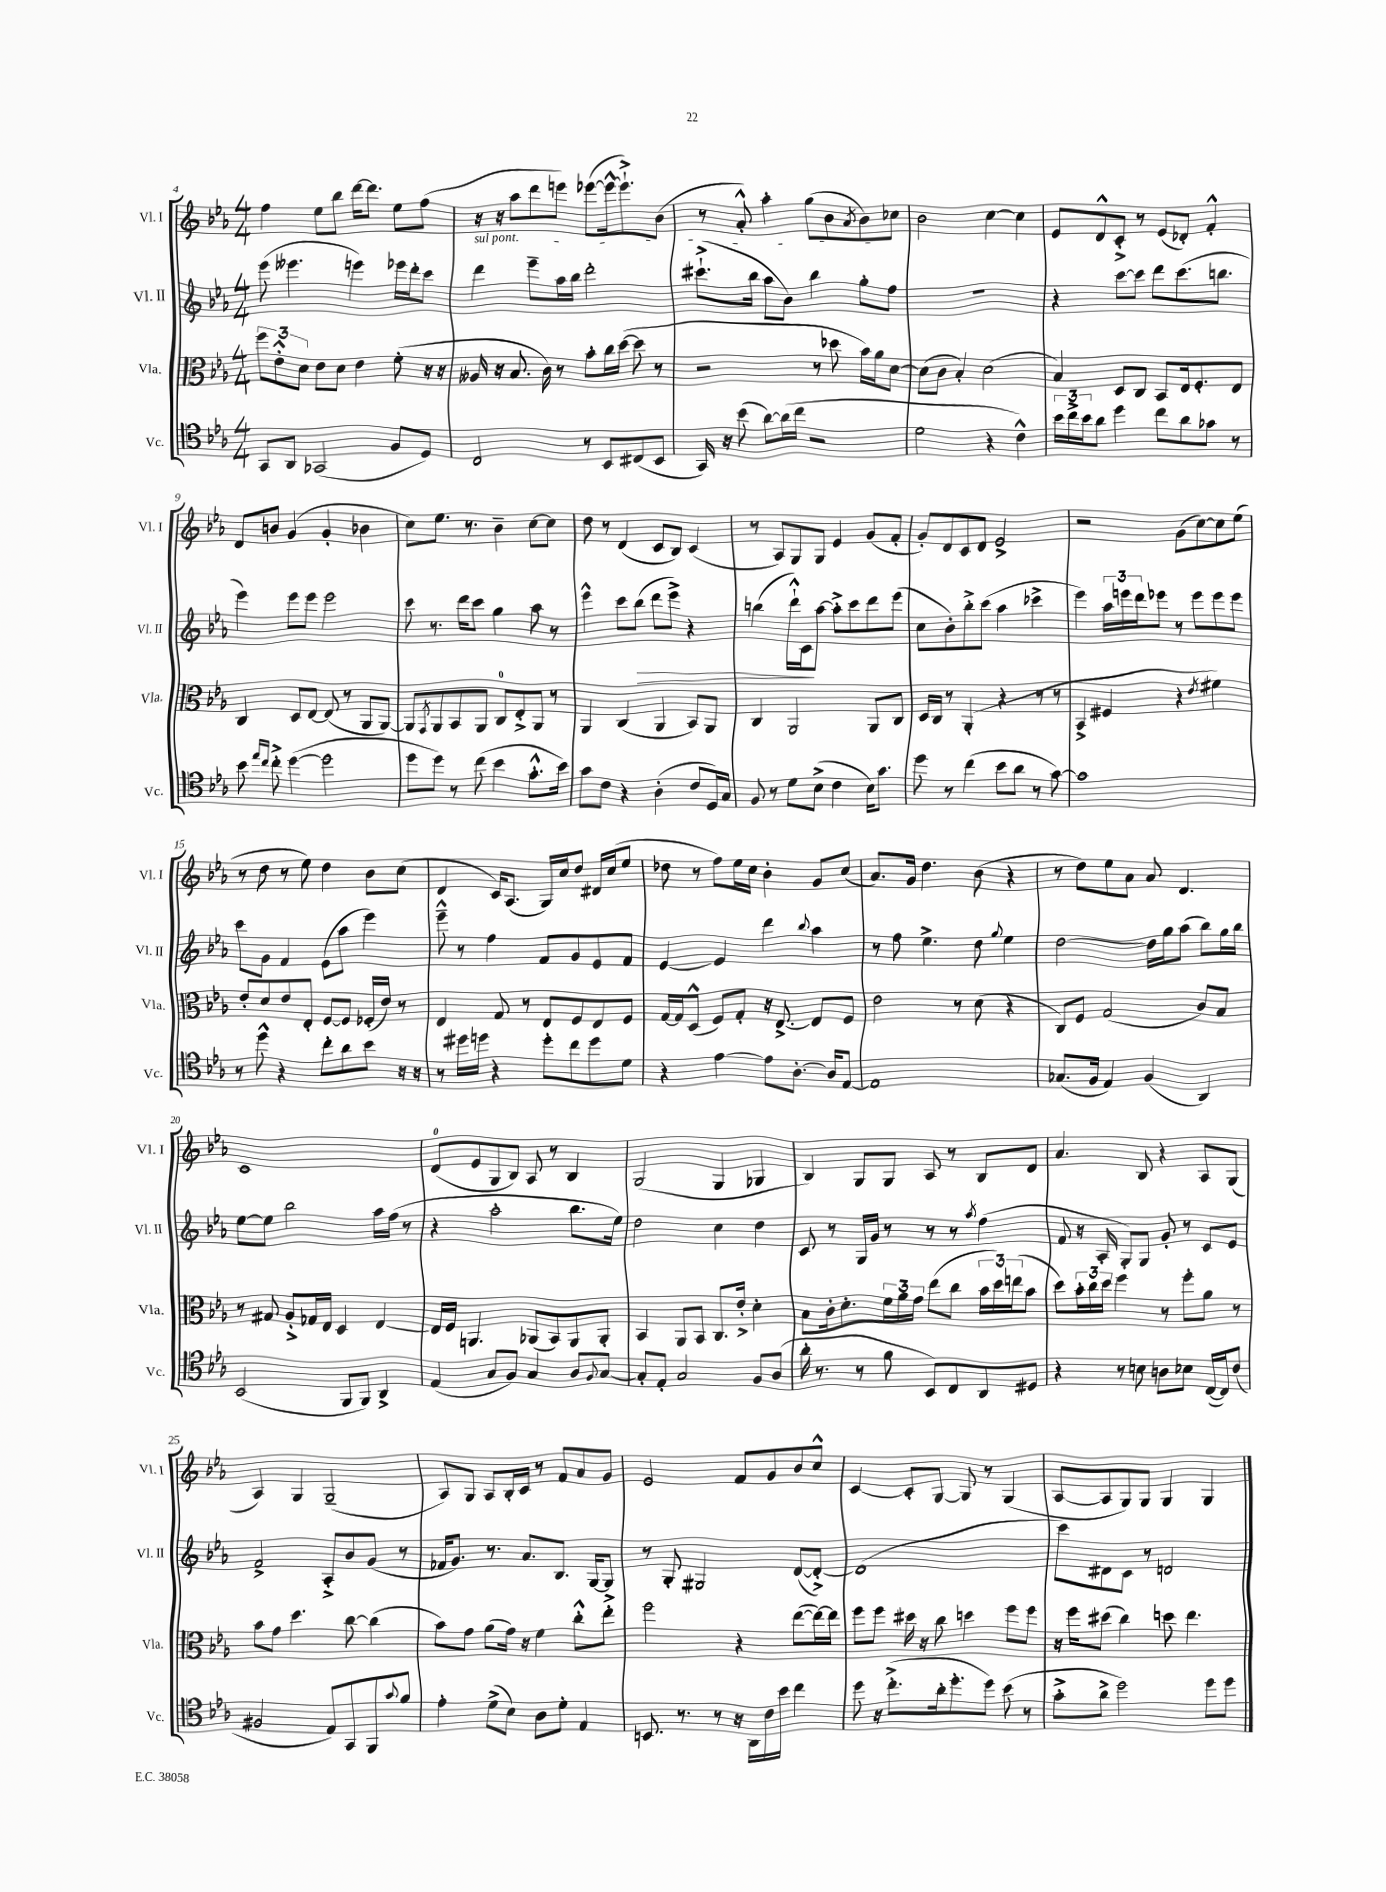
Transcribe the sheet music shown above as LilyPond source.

<<
\new StaffGroup <<
\new Staff = "s0" \with { instrumentName = "Vl. I" shortInstrumentName = "Vl. I" } {
    \clef treble \key ees \major \numericTimeSignature \time 4/4
    f''4 ees''8 bes''8 d'''16~ d'''8. ees''8 f''8( |
    r16 r16 aes''8 d'''8 e'''8) ees'''8~( ees'''16~-^ ees'''8.-!->) bes'8( |
    r8 aes'8-.-^) aes''4-. g''8( bes'8 \acciaccatura { aes'8 } bes'8) ces''8 |
    bes'2 c''4~ c''4 |
    ees'8 d'8-^ c'8-.-> r8 ees'8( des'8-.) f'4-.-^ |
    d'8 b'8 g'4( g'4-. bes'4 |
    c''8) ees''8. r8. bes'4-- c''8~ c''8 |
    d''8 r8 d'4( c'8 bes8) c'4( |
    r8 aes8) g8 g8 ees'4 g'8( f'8-. |
    g'8-.) d'8 c'8 d'8 ees'2-> |
    r2 g'8( c''8~) c''8 ees''8( |
    r8 d''8 r8 ees''8) d''4 bes'8 c''8( |
    d'4 c'16) aes8.( g16) c''16 d''8 dis'16 c''16( ees''8 |
    des''8 r8 f''8) ees''16 c''16 bes'4-. g'8 c''8( |
    aes'8.) g'16 d''4. bes'8( r4 |
    r8 d''8) ees''8 aes'8 aes'8 d'4. |
    c'1 |
    d'8-0( ees'8 g8 bes8) aes8 r8 bes4 |
    g2( g4 ges4 |
    bes4) g8 g8 aes8 r8 bes8 d'8 |
    aes'4. bes8 r4 aes8 g8( |
    aes4) g4 g2--( |
    aes8) g8 aes8 bes16-. c'16 r8 f'8 aes'8 g'8 |
    ees'2 f'8 g'8 bes'8 c''8-^ |
    c'4~ c'8-. g8~ g8 r8 g4( |
    aes8~ aes8 g8) g8 g4 g4 \bar "|." |
}
\new Staff = "s1" \with { instrumentName = "Vl. II" shortInstrumentName = "Vl. II" } {
    \clef treble \key ees \major \numericTimeSignature \time 4/4
    ees'''8( eeses'''4. e'''4) ees'''16 d'''16-. c'''8 |
    \once \override TextSpanner.bound-details.left.text = \markup { \italic "sul pont." } d'''4\startTextSpan ees'''8-- aes''16 bes''16 d'''2-. |
    cis'''8.-!->( bes''16 aes''8 bes'8) bes''4 g''8-. f''8\stopTextSpan |
    R1 |
    r4 c'''8~ c'''8 d'''8 c'''8.( b''8. |
    ees'''4) ees'''8 ees'''8 ees'''2 |
    c'''8 r8. d'''16 c'''8 g''4 aes''8 r8 |
    ees'''4-^ c'''8 bes''8\>( d'''8 ees'''8->) r4 |
    b''4( d'''16-!-^) c'16\! aes''8~ aes''8-.-> c'''8 d'''8 ees'''8( |
    c''8 bes'8-.) bes''8-.-> c'''8( aes''4 ces'''4-> |
    ees'''4) \tuplet 3/2 { aes''16 e'''16 d'''16 } ees'''8 r8 ees'''8 ees'''8 ees'''8 |
    c'''8 g'8 f'4 ees'8( aes''8 ees'''4) |
    ees'''8---^ r8 f''4 f'8 g'8 ees'8 f'8 |
    ees'4~ ees'4 d'''4 \appoggiatura { bes''8 } aes''4 |
    r8 f''8 ees''4.-> d''8 \appoggiatura { g''8 } ees''4 |
    d''2~ d''16 g''16 aes''8( bes''8) g''16 bes''16 |
    ees''8~ ees''8 bes''2 aes''16 f''16( r8 |
    r4 aes''2-. bes''8. ees''16) |
    d''2 c''4 d''4 |
    c'8 r8 g16 g'16 r8 r8 r8 \acciaccatura { aes''8 } f''4( |
    f'8 r16 aes16-. g8-.) g8 g'8-. r8 c'8 ees'8 |
    f'2-> aes8-.-> bes'8 g'8( r8 |
    fes'16 g'8.) r8. aes'8. bes8. g16~ g8 |
    r8 g8-. gis2 d'8~( d'8~-.->) |
    d'1( |
    c'''8) dis'8 c'8 r8 d'2 \bar "|." |
}
\new Staff = "s2" \with { instrumentName = "Vla." shortInstrumentName = "Vla." } {
    \clef alto \key ees \major \numericTimeSignature \time 4/4
    \tuplet 3/2 { f''8 ees'8-.-^ d'8 } ees'8 d'8 ees'4 f'8-.( r16 r16 |
    aeses16 r16 bes8. c'16) r8 bes'8-. c''16 d''16~( d''8 r8 |
    r2 r8 des''8 bes'16) aes'16 d'8~ |
    d'8( c'8 bes4-.) d'2( |
    bes4) d8 c8 bes,8 ees16 f8.-. ees8 |
    c4 d8 ees8~ ees8( r8 aes,8 aes,8~) |
    aes,8 \acciaccatura { g,8 } aes,8 bes,8 aes,8 c8-0 ees8-.-> aes,8 r8 |
    aes,4 c4( aes,4 bes,8) aes,8 |
    c4 aes,2 aes,8 c8 |
    d16 c16 r8 aes,4-.( r4 r8 r8 |
    bes,4-> fis4 r4 \acciaccatura { ees'8 } fis'4) |
    ees'8-. d'8 ees'8 ees8-. f8~ f8 fes16-.( ees'16) r8 |
    ees4 g8 r8 ees8 f8 ees8 f8 |
    g16~ g16 d8-^( f8) g8-. r16 ees8.~-> ees8 f8 |
    ees'2 r8 d'8( r4 |
    c8) f8 g2( c'8) bes8 |
    r8 gis8 aes8-.-> ges16 ees16 d4 ees4~ |
    ees16 f16 a,4. aes,8( bes,8) aes,8 aes,8-. |
    bes,4 aes,8 bes,8 c8. ees'16-.-> d'4-. |
    bes8 c'16-. d'8.-. \tuplet 3/2 { f'16 aes'16 g'16 } ees''8( c''8 \tuplet 3/2 { bes'16 d''16) e''16( } bes'8 |
    d''8) \tuplet 3/2 { bes'16-. c''16 d''16 } f''4 r8 f''8-. aes'8 r8 |
    bes'8 g'8 d''4. c''8~ c''4( |
    bes'8) g'8 aes'8( g'16) r16 f'4 c''8-.-^ ees''8-.-> |
    f''2 r4 ees''8~( ees''16~) ees''16 |
    f''8 f''8 dis''16 r16 c''8 d''4 f''8 f''8 |
    r16 f''16 dis''8( c''4) d''8 ees''4. \bar "|." |
}
\new Staff = "s3" \with { instrumentName = "Vc." shortInstrumentName = "Vc." } {
    \clef tenor \key ees \major \numericTimeSignature \time 4/4
    g,8 aes,8 ges,2( f8 d8) |
    c2 r8 bes,8 cis8( bes,8 |
    g,16) r16 bes'8( aes'8~) aes'16( c''16 r2 |
    d'2 r4 c'4-^) |
    \tuplet 3/2 { bes'16 c''16-> bes'16 } aes'8 d''4 c''8 aes'8 ges'8 r8 |
    bes'8 \grace { ees''16 c''16 } c''8-.-> d''4~( d''2 |
    d''8 d''8) r8 c''8( bes'4 g'8.-.-^ bes'16) |
    g'8 c'8 r4 aes4-.( c'8 d16) g16 |
    f8 r8 d'8 bes8->( c'4 bes16) g'8. |
    d''8 r8 c''4( bes'8 aes'8 r8 g'8~) |
    g'1 |
    r8 d''8-^ r4 c''8-. aes'8 bes'8 r16 r16 |
    r8 dis''16 d''16 r4 d''8-. c''8 d''8 d'8 |
    r4 ees'4~ ees'8 aes8.~-. aes16 ees8~ |
    ees1 |
    ges8.( f16 ees4) f4( aes,4) |
    bes,2( f,8 f,8) aes,4-> |
    ees4( g8 f8) g4 aes8 \appoggiatura { f8 } g8~ |
    g8-. ees8-. g2 f8 aes8( |
    aes'16-. r8. r8 f'8 bes,8) c8 aes,8 dis8 |
    r4 r8 b8 a8 bes8 c16~( c16) c'8( |
    fis2 ees8) g,8 f,8 \appoggiatura { g'8 } f'8 |
    ees'4-. d'8->( bes8) aes8 d'8-. ees4 |
    b,8. r8. r8 r16 aes,16 c'16 bes'16 c''4 |
    d''8 r16 c''8.-.->( aes'16-. d''8.-. d''8) bes'8( r8 |
    g'8-.-> aes'8-> d''2) d''8 d''8 \bar "|." |
}
>>
>>
\layout { \context { \Score currentBarNumber = #4 } }
